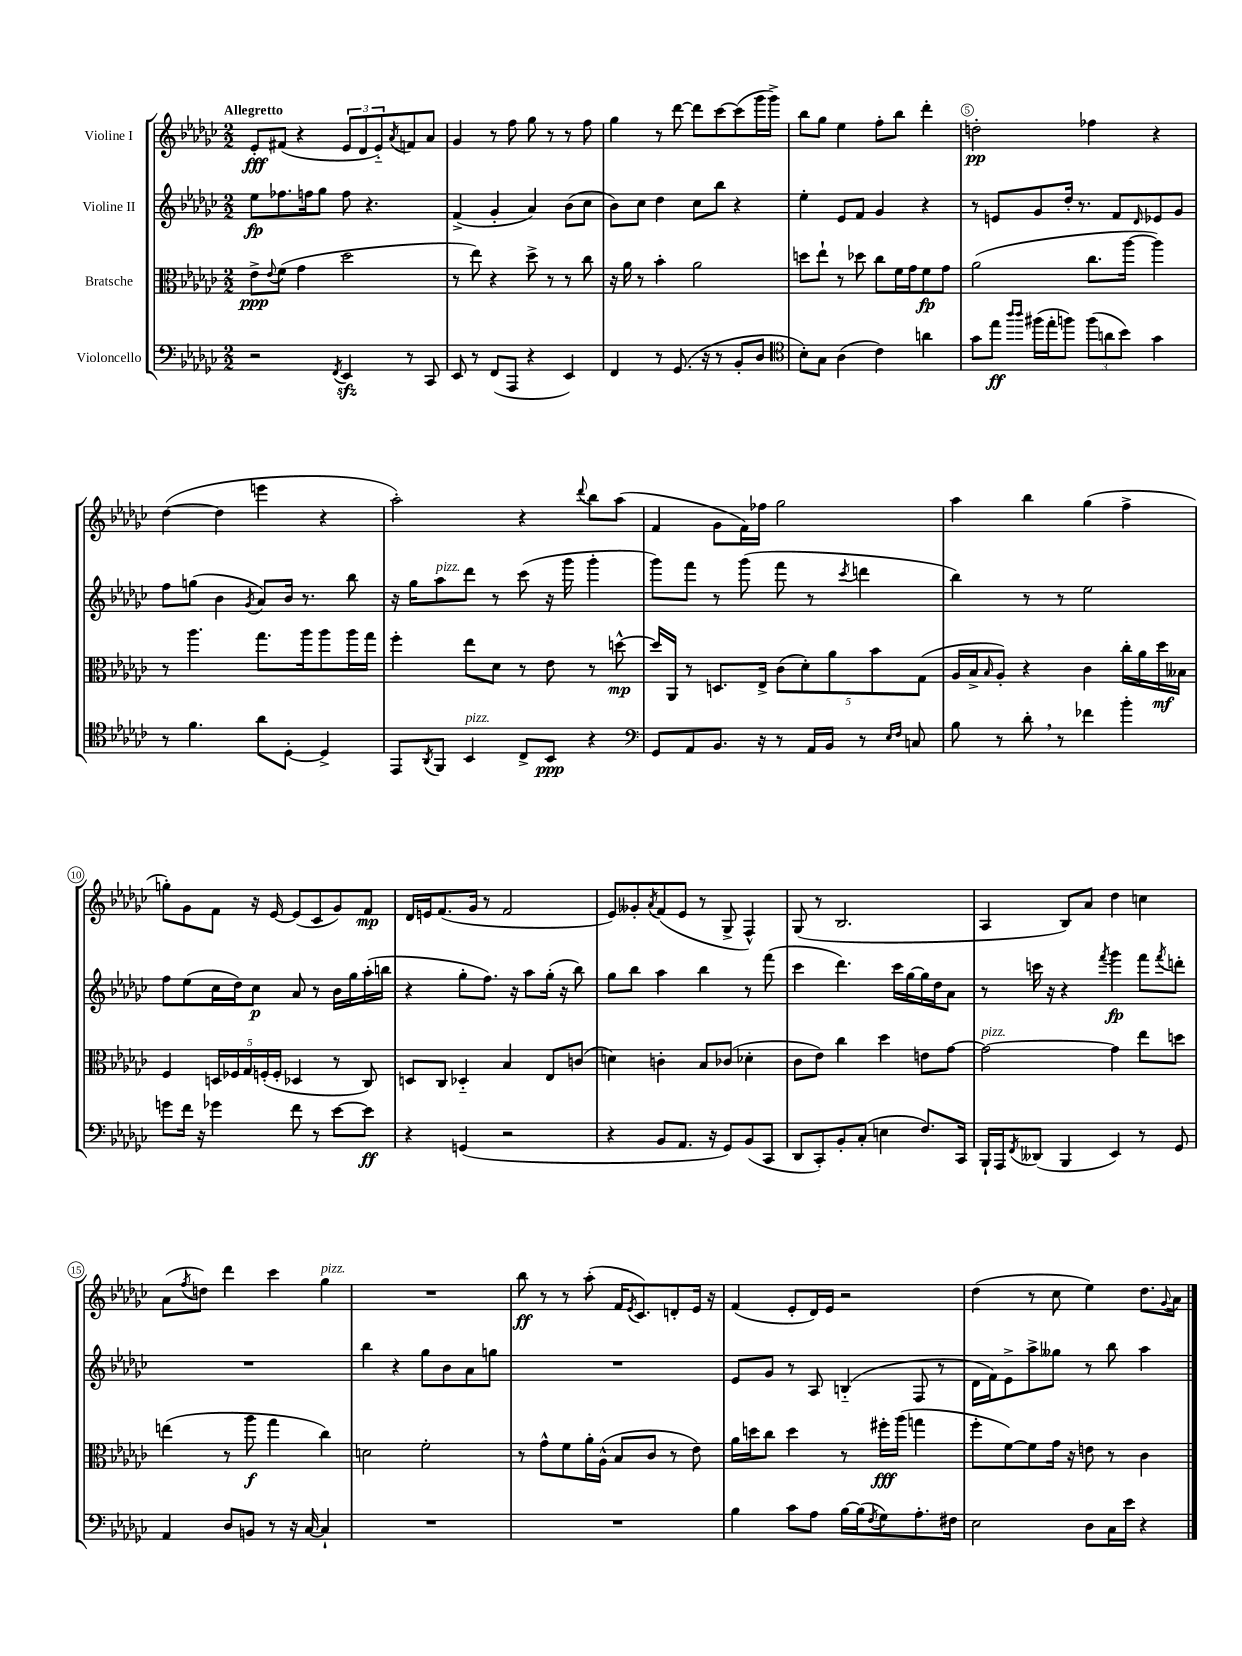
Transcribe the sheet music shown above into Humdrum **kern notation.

**kern	**dynam	**kern	**dynam	**kern	**dynam	**kern	**dynam
*part4	*part4	*part3	*part3	*part2	*part2	*part1	*part1
*staff4	*staff4	*staff3	*staff3	*staff2	*staff2	*staff1	*staff1
*I"Violoncello	*	*I"Bratsche	*	*I"Violine II	*	*I"Violine I	*
*clefF4	*	*clefC3	*	*clefG2	*	*clefG2	*
*k[b-e-a-d-g-c-]	*	*k[b-e-a-d-g-c-]	*	*k[b-e-a-d-g-c-]	*	*k[b-e-a-d-g-c-]	*
*M2/2	*	*M2/2	*	*M2/2	*	*M2/2	*
=1	=1	=1	=1	=1	=1	=1	=1
!	!	!	!	!	!	!LO:TX:a:B:t=Allegretto	!
2r	.	8e-^\L	ppp	8ee-\L	fp	8e-'/L	fff
.	.	8qqe-/	.	.	.	.	.
.	.	(8f\J	.	8.ff-X\	.	(8f#X/J	.
.	.	4g-\	.	.	.	4r	.
.	.	.	.	16ffn\k	.	.	.
.	.	.	.	8gg-\J	.	.	.
8qFF/	.	.	.	.	.	.	.
4EE-zz/	.	2dd-\	.	8ff\	.	12e-/L	.
.	.	.	.	.	.	12d-/	.
.	.	.	.	4.r	.	.	.
.	.	.	.	.	.	12e-/)	.
.	.	.	.	.	.	8qa-/	.
8r	.	.	.	.	.	8fn/	.
8CC-/	.	.	.	.	.	8a-/J	.
=2	=2	=2	=2	=2	=2	=2	=2
8EE-/	.	8r	.	(4f^/	.	4g-/	.
8r	.	8ee-\)	.	.	.	.	.
(8FF/L	.	4r	.	4g-'/	.	8r	.
8AAA-/J	.	.	.	.	.	8ff\	.
4r	.	8dd-^\	.	4a-/)	.	8gg-\	.
.	.	8r	.	.	.	8r	.
4EE-/)	.	8r	.	(8b-\L	.	8r	.
.	.	8cc-\	.	8cc-\J	.	8ff\	.
=3	=3	=3	=3	=3	=3	=3	=3
4FF/	.	16r	.	8b-\L)	.	4gg-\	.
.	.	16a-\	.	.	.	.	.
.	.	8r	.	8cc-\J	.	.	.
8r	.	4b-'\	.	4dd-\	.	8r	.
(8.GG-/	.	.	.	.	.	[8ddd-\	.
.	.	2a-\	.	8cc-\L	.	8ddd-\L]	.
16r	.	.	.	.	.	.	.
8r	.	.	.	8bb-\J	.	[8ccc-\	.
8BB-'/L	.	.	.	4r	.	(8ccc-\]	.
8D-/J	.	.	.	.	.	16ggg-\L	.
.	.	.	.	.	.	16ggg-^\JJ)	.
=4	=4	=4	=4	=4	=4	=4	=4
*clefC4	*	*	*	*	*	*	*
8B-'\L)	.	8ddn\L	.	4ee-'\	.	8bb-\L	.
8G-\J	.	8ee-`\J	.	.	.	8gg-\J	.
(4A-\	.	8r	.	8e-/L	.	4ee-\	.
.	.	8dd-X\	.	8f/J	.	.	.
4c-\)	.	8cc-\L	.	4g-/	.	8ff'\L	.
.	.	16f\L	.	.	.	8bb-\J	.
.	.	16g-\J	.	.	.	.	.
4an\	.	8f\	fp	4r	.	4ddd-'\	.
.	.	8g-\J	.	.	.	.	.
=5	=5	=5	=5	=5	=5	=5	=5
8g-\L	.	(2a-\	.	8r	.	2ddn'\	pp
8ee-\J	ff	.	.	8en/L	.	.	.
16qqaa-/LL	.	.	.	.	.	.	.
16qqaa-/JJ	.	.	.	.	.	.	.
(16ff#X\LL	.	.	.	8g-/	.	.	.
16ee-'\J	.	.	.	.	.	.	.
8ffn\J)	.	.	.	16dd-'/Jk	.	.	.
.	.	.	.	8.r	.	.	.
(12ff\L	.	8.cc-\L	.	.	.	4ff-X\	.
12an\	.	.	.	.	.	.	.
.	.	.	.	8f/L	.	.	.
12b-\J)	.	.	.	.	.	.	.
.	.	[16aa-\Jk	.	.	.	.	.
.	.	.	.	16qqd-/	.	.	.
4g-\	.	4aa-\])	.	8e-X/	.	4r	.
.	.	.	.	8g-/J	.	.	.
!!LO:LB:g=z
=6	=6	=6	=6	=6	=6	=6	=6
8r	.	8r	.	8ff\L	.	([4dd-\	.
4.f\	.	4.aa-\	.	(8ggn\J	.	.	.
.	.	.	.	4b-\	.	4dd-\]	.
.	.	.	.	8qg-/	.	.	.
8a-\L	.	8.gg-\L	.	8a-/L)	.	4eeen\	.
[8D-'\J	.	.	.	16b-/Jk	.	.	.
.	.	16aa-\k	.	8.r	.	.	.
4D-^/]	.	8aa-\	.	.	.	4r	.
.	.	16aa-\L	.	8bb-\	.	.	.
.	.	16gg-\JJ	.	.	.	.	.
=7	=7	=7	=7	=7	=7	=7	=7
8EE-/L	.	4ff'\	.	16r	.	2aa-'\)	.
.	.	.	.	16gg-\KL	.	.	.
8qAA-/	.	.	.	.	.	.	.
!	!	!	!	!LO:TX:a:i:t=pizz.	!	!	!
8FF/J	.	.	.	8aa-\	.	.	.
!LO:TX:a:i:t=pizz.	!	!	!	!	!	!	!
4BB-/	.	8ee-\L	.	8ddd-\J	.	.	.
.	.	8d-\J	.	8r	.	.	.
8C-^/L	.	8r	.	(8ccc-\	.	4r	.
8BB-/J	ppp	8e-\	.	16r	.	.	.
.	.	.	.	16ggg-\	.	.	.
.	.	.	.	.	.	8qqddd-/	.
4r	.	8r	.	4ggg-'\	.	8bb-\L	.
.	.	[8ddn^^\	mp	.	.	(8aa-\J	.
=8	=8	=8	=8	=8	=8	=8	=8
*clefF4	*	*	*	*	*	*	*
8GG-/L	.	16dd/LL]	.	8ggg-\L)	.	4f/	.
.	.	16AA-/JJ	.	.	.	.	.
8AA-/	.	8r	.	8fff\J	.	.	.
8.BB-/J	.	8.Dn/L	.	8r	.	8g-\L	.
.	.	.	.	(8ggg-\	.	16f\L)	.
16r	.	16E-^/Jk	.	.	.	16ff-X\JJ	.
8r	.	(10c-\L	.	8fff\	.	2gg-\	.
.	.	10d-'\)	.	.	.	.	.
16AA-/LL	.	.	.	8r	.	.	.
16BB-/JJ	.	.	.	.	.	.	.
.	.	10a-\	.	.	.	.	.
.	.	.	.	8qccc-/	.	.	.
8r	.	.	.	4dddn\	.	.	.
.	.	10b-\	.	.	.	.	.
16qqE-/LL	.	.	.	.	.	.	.
16qqF/JJ	.	.	.	.	.	.	.
8Cn/	.	.	.	.	.	.	.
.	.	(10G-\J	.	.	.	.	.
=9	=9	=9	=9	=9	=9	=9	=9
8B-\	.	16A-/LL	.	4bb-\)	.	4aa-\	.
.	.	16B-^/J	.	.	.	.	.
.	.	16qqB-/	.	.	.	.	.
8r	.	8A-'/J)	.	.	.	.	.
8d-',\	.	4r	.	8r	.	4bb-\	.
8r	.	.	.	8r	.	.	.
4f-X\	.	4c-\	.	2ee-\	.	(4gg-\	.
4b-'\	.	16cc-'\LL	.	.	.	4ff^\	.
.	.	16a-\	.	.	.	.	.
.	.	16dd-\	mf	.	.	.	.
.	.	16B--X\JJ	.	.	.	.	.
!!LO:LB:g=z
=10	=10	=10	=10	=10	=10	=10	=10
8gn\L	.	4F/	.	8ff\L	.	8ggn'\L)	.
16f\Jk	.	.	.	(8ee-\	.	8g-\	.
16r	.	.	.	.	.	.	.
4g-X\	.	20Dn/LL	.	16cc-\L	.	8f\J	.
.	.	20F-X/	.	.	.	.	.
.	.	.	.	16dd-\J)	.	.	.
.	.	20G-/	.	.	.	.	.
.	.	.	.	8cc-\J	p	16r	.
.	.	(20Fn'/	.	.	.	.	.
.	.	.	.	.	.	[16e-/	.
.	.	20F'/JJ	.	.	.	.	.
8f\	.	4D-X/	.	8a-/	.	(8e-/L]	.
8r	.	.	.	8r	.	8c-/	.
[8e-\L	.	8r	.	16b-\LL	.	8g-/)	.
.	.	.	.	16gg-\	.	.	.
8e-\J]	ff	8C-/)	.	(16aa-'\	.	8f/J	mp
.	.	.	.	16bbn\JJ	.	.	.
=11	=11	=11	=11	=11	=11	=11	=11
4r	.	8Dn/L	.	4r	.	16d-/LL	.
.	.	.	.	.	.	16en/J	.
.	.	8C-/J	.	.	.	(8.f/	.
(4GGn/	.	4D-X/	.	8gg-'\L	.	.	.
.	.	.	.	.	.	16g-/Jk	.
.	.	.	.	8.ff\J)	.	8r	.
2r	.	4B-/	.	.	.	2f/	.
.	.	.	.	16r	.	.	.
.	.	.	.	8aa-\L	.	.	.
.	.	8E-/L	.	(16gg-'\Jk	.	.	.
.	.	.	.	16r	.	.	.
.	.	(8cn/J	.	8bb-\)	.	.	.
=12	=12	=12	=12	=12	=12	=12	=12
4r	.	4dn\)	.	8gg-\L	.	8e-/L)	.
.	.	.	.	8bb-\J	.	8g--X'/	.
.	.	.	.	.	.	8qa-/	.
8BB-/L	.	4cn'\	.	4aa-\	.	(8f/	.
8.AA-/J	.	.	.	.	.	8e-/J	.
.	.	8B-/L	.	4bb-\	.	8r	.
16r	.	.	.	.	.	.	.
8GG-/L)	.	(8c-X/J	.	.	.	8G-^/	.
(8BB-/	.	4d-X'\	.	8r	.	4F^^/)	.
8CC-/J	.	.	.	(8fff\	.	.	.
=13	=13	=13	=13	=13	=13	=13	=13
8DD-/L	.	8c-\L	.	4ccc-\	.	(8G-/	.
8CC-'/)	.	8e-\J)	.	.	.	8r	.
8BB-'/	.	4cc-\	.	4.ddd-\)	.	2.B-/	.
(8C-'/J	.	.	.	.	.	.	.
4En\	.	4dd-\	.	.	.	.	.
.	.	.	.	16ccc-\LL	.	.	.
.	.	.	.	[16gg-\	.	.	.
8.F/L)	.	8en\L	.	16gg-\]	.	.	.
.	.	.	.	16dd-\J	.	.	.
.	.	[8g-\J	.	8a-\J	.	.	.
16CC-/Jk	.	.	.	.	.	.	.
=14	=14	=14	=14	=14	=14	=14	=14
!	!	!LO:TX:a:i:t=pizz.	!	!	!	!	!
16BBB-`/LL	.	2g-\_	.	8r	.	4A-/	.
16AAA-/J	.	.	.	.	.	.	.
8qFF/	.	.	.	.	.	.	.
(8DD--X/J	.	.	.	16cccn\	.	.	.
.	.	.	.	16r	.	.	.
4BBB-/	.	.	.	4r	.	8B-/L)	.
.	.	.	.	.	.	8a-/J	.
.	.	.	.	8qfff/	.	.	.
4EE-/)	.	4g-\]	.	4ggg-\	fp	4dd-\	.
8r	.	8ee-\L	.	8fff\L	.	4ccn\	.
.	.	.	.	8qfff/	.	.	.
8GG-/	.	8ddn\J	.	8dddn'\J	.	.	.
!!LO:LB:g=z
=15	=15	=15	=15	=15	=15	=15	=15
4AA-/	.	(4een\	.	1r	.	(8a-\L	.
.	.	.	.	.	.	8qff/	.
.	.	.	.	.	.	8ddn\J)	.
8D-/L	.	8r	.	.	.	4ddd-\	.
8BBn/J	.	8aa-\	f	.	.	.	.
8r	.	4gg-\	.	.	.	4ccc-\	.
16r	.	.	.	.	.	.	.
[16C-/	.	.	.	.	.	.	.
!	!	!	!	!	!	!LO:TX:a:i:t=pizz.	!
4C-`/]	.	4cc-\)	.	.	.	4gg-\	.
=16	=16	=16	=16	=16	=16	=16	=16
1r	.	2dn\	.	4bb-\	.	1r	.
.	.	.	.	4r	.	.	.
.	.	2f'\	.	8gg-\L	.	.	.
.	.	.	.	8b-\	.	.	.
.	.	.	.	8a-\	.	.	.
.	.	.	.	8ggn\J	.	.	.
=17	=17	=17	=17	=17	=17	=17	=17
1r	.	8r	.	1r	.	8bb-\	ff
.	.	8g-^^\L	.	.	.	8r	.
.	.	8f\	.	.	.	8r	.
.	.	16a-'\L	.	.	.	(8aa-'\	.
.	.	(16A-^^\JJ	.	.	.	.	.
.	.	8B-/L	.	.	.	16f/KL	.
.	.	.	.	.	.	8qe-/	.
.	.	.	.	.	.	8.c-/)	.
.	.	8c-/J	.	.	.	.	.
.	.	8r	.	.	.	8dn'/	.
.	.	8e-\)	.	.	.	16e-/Jk	.
.	.	.	.	.	.	16r	.
=18	=18	=18	=18	=18	=18	=18	=18
4B-\	.	16a-\LL	.	8e-/L	.	(4f/	.
.	.	16ddn\J	.	.	.	.	.
.	.	8cc-\J	.	8g-/J	.	.	.
8c-\L	.	4dd\	.	8r	.	8e-'/L	.
8A-\J	.	.	.	8A-/	.	16d-/L)	.
.	.	.	.	.	.	16e-/JJ	.
[16B-\LL	.	8r	.	(4Bn/	.	2r	.
(16B-\J]	.	.	.	.	.	.	.
8qF/	.	.	.	.	.	.	.
8G-\)	.	16ff#X'\LL	fff	.	.	.	.
.	.	(16aa-\JJ	.	.	.	.	.
8.A-'\	.	4ggn\	.	8F/	.	.	.
.	.	.	.	8r	.	.	.
16F#X\Jk	.	.	.	.	.	.	.
=19	=19	=19	=19	=19	=19	=19	=19
2E-\	.	8ff'\L	.	16d-\LL	.	(4dd-\	.
.	.	.	.	16f\J)	.	.	.
.	.	[8f\)	.	8e-^\	.	.	.
.	.	8f\]	.	8aa-^\	.	8r	.
.	.	16g-\Jk	.	8gg--X\J	.	8cc-\	.
.	.	16r	.	.	.	.	.
8D-\L	.	8en\	.	8r	.	4ee-\)	.
16C-\L	.	8r	.	8bb-\	.	.	.
16e-\JJ	.	.	.	.	.	.	.
4r	.	4c-\	.	4aa-\	.	8.dd-\L	.
.	.	.	.	.	.	8qqg-/	.
.	.	.	.	.	.	16a-\Jk	.
==	==	==	==	==	==	==	==
*-	*-	*-	*-	*-	*-	*-	*-
